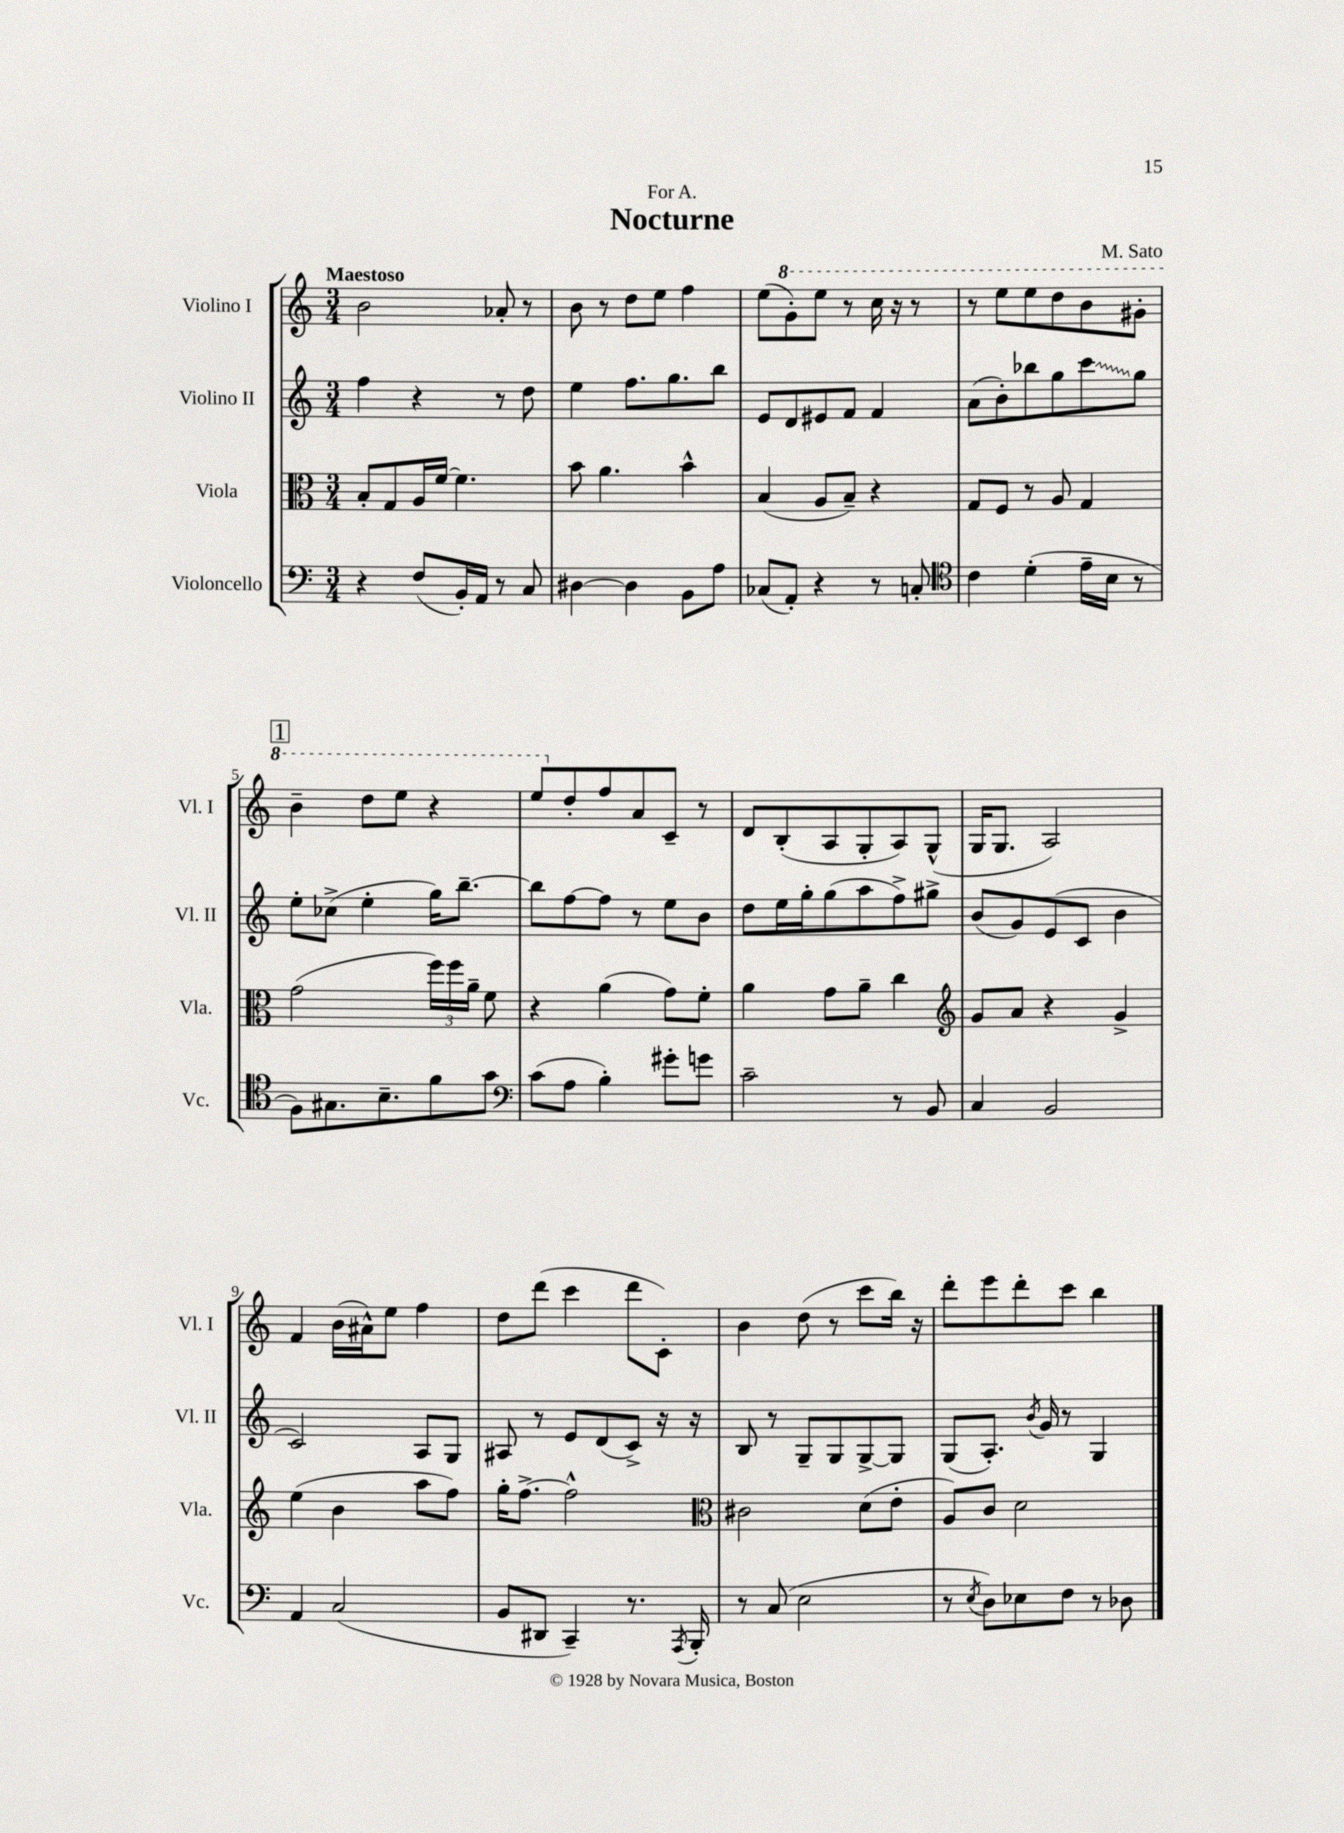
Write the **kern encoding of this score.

**kern	**kern	**kern	**kern
*staff4	*staff3	*staff2	*staff1
*clefF4	*clefC3	*clefG2	*clefG2
*k[]	*k[]	*k[]	*k[]
*M3/4	*M3/4	*M3/4	*M3/4
4r	8B'	4ff	2b
.	8G	.	.
(8F	16A	4r	.
.	[16f	.	.
16BB')	4.f]	.	.
16AA	.	.	.
8r	.	8r	8a-'
8C	.	8dd	8r
=	=	=	=
[4D#	8b	4ee	8b
.	4.a	.	8r
4D#]	.	8.ff	8dd
.	.	.	8ee
.	.	8.gg	.
8BB	4b^^	.	4ff
8A	.	8bb	.
=	=	=	=
(8C-	(4B	8e	(8ee
8AA')	.	8d	8gg')
4r	8A	8e#	8eee
.	8B~)	8f	8r
8r	4r	4f	16ccc
.	.	.	16r
8C'	.	.	8r
=	=	=	=
*clefC4	*	*	*
4c	8G	(8a	8r
.	8F	8b')	8eee
(4d'	8r	8bb-	8eee
.	8A	8gg	8ddd
16e~	4G	8ccc	8bb
16B	.	.	.
8r	.	8gg	8gg#'
=	=	=	=
8F)	(2g	8ee'	4bb~
8.G#	.	(8cc-^	.
.	.	4ee'	8ddd
8.B~	.	.	.
.	.	.	8eee
8f	24ff)	16gg)	4r
.	24ff	.	.
.	.	[8.bb~	.
.	24a~	.	.
8g	8f	.	.
=	=	=	=
*clefF4	*	*	*
(8c	4r	8bb]	8eee
8A	.	[8ff	8dd'
4B')	(4a	8ff]	8ff
.	.	8r	8a
8g#'	8g)	8ee	8c~
8g	8f'	8b	8r
=	=	=	=
2c~	4a	8dd	8d
.	.	16ee	(8B'
.	.	16gg'	.
.	8g	(8gg	8A
.	8a~	8aa	8G'
8r	4cc	8ff^)	8A)
8BB	.	8gg#^	(8G^^
=	=	=	=
*	*clefG2	*	*
4C	8g	(8b	16G
.	.	.	8.G
.	8a	8g)	.
2BB	4r	(8e	2A)
.	.	8c	.
.	4g^	4b	.
=	=	=	=
4AA	(4ee	2c)	4f
(2C	4b	.	(16b
.	.	.	16a#^^)
.	.	.	8ee
.	8aa	8A	4ff
.	8ff)	8G	.
=	=	=	=
8BB	16gg'	8A#	8dd
.	[8.ff^	.	.
8DD#	.	8r	(8ddd
4CC~)	2ff^^]	8e	4ccc
.	.	(8d	.
8.r	.	8c^)	8ddd
.	.	16r	8c')
8qAAA	.	.	.
16BBB'	.	16r	.
=	=	=	=
*	*clefC3	*	*
8r	2c#	8B	4b
(8C	.	8r	.
2E	.	8G~	(8dd
.	.	8G	8r
.	(8d	[8G^	8ccc
.	8e'	8G]	16bb)
.	.	.	16r
=	=	=	=
8r	8A)	(8G	8ddd'
8qE	.	.	.
8D)	8c	8.A')	8eee
8E-	2d	.	8ddd'
.	.	8qb	.
.	.	16g	.
8F	.	8r	8ccc
8r	.	4G	4bb
8D-	.	.	.
==	==	==	==
*-	*-	*-	*-
